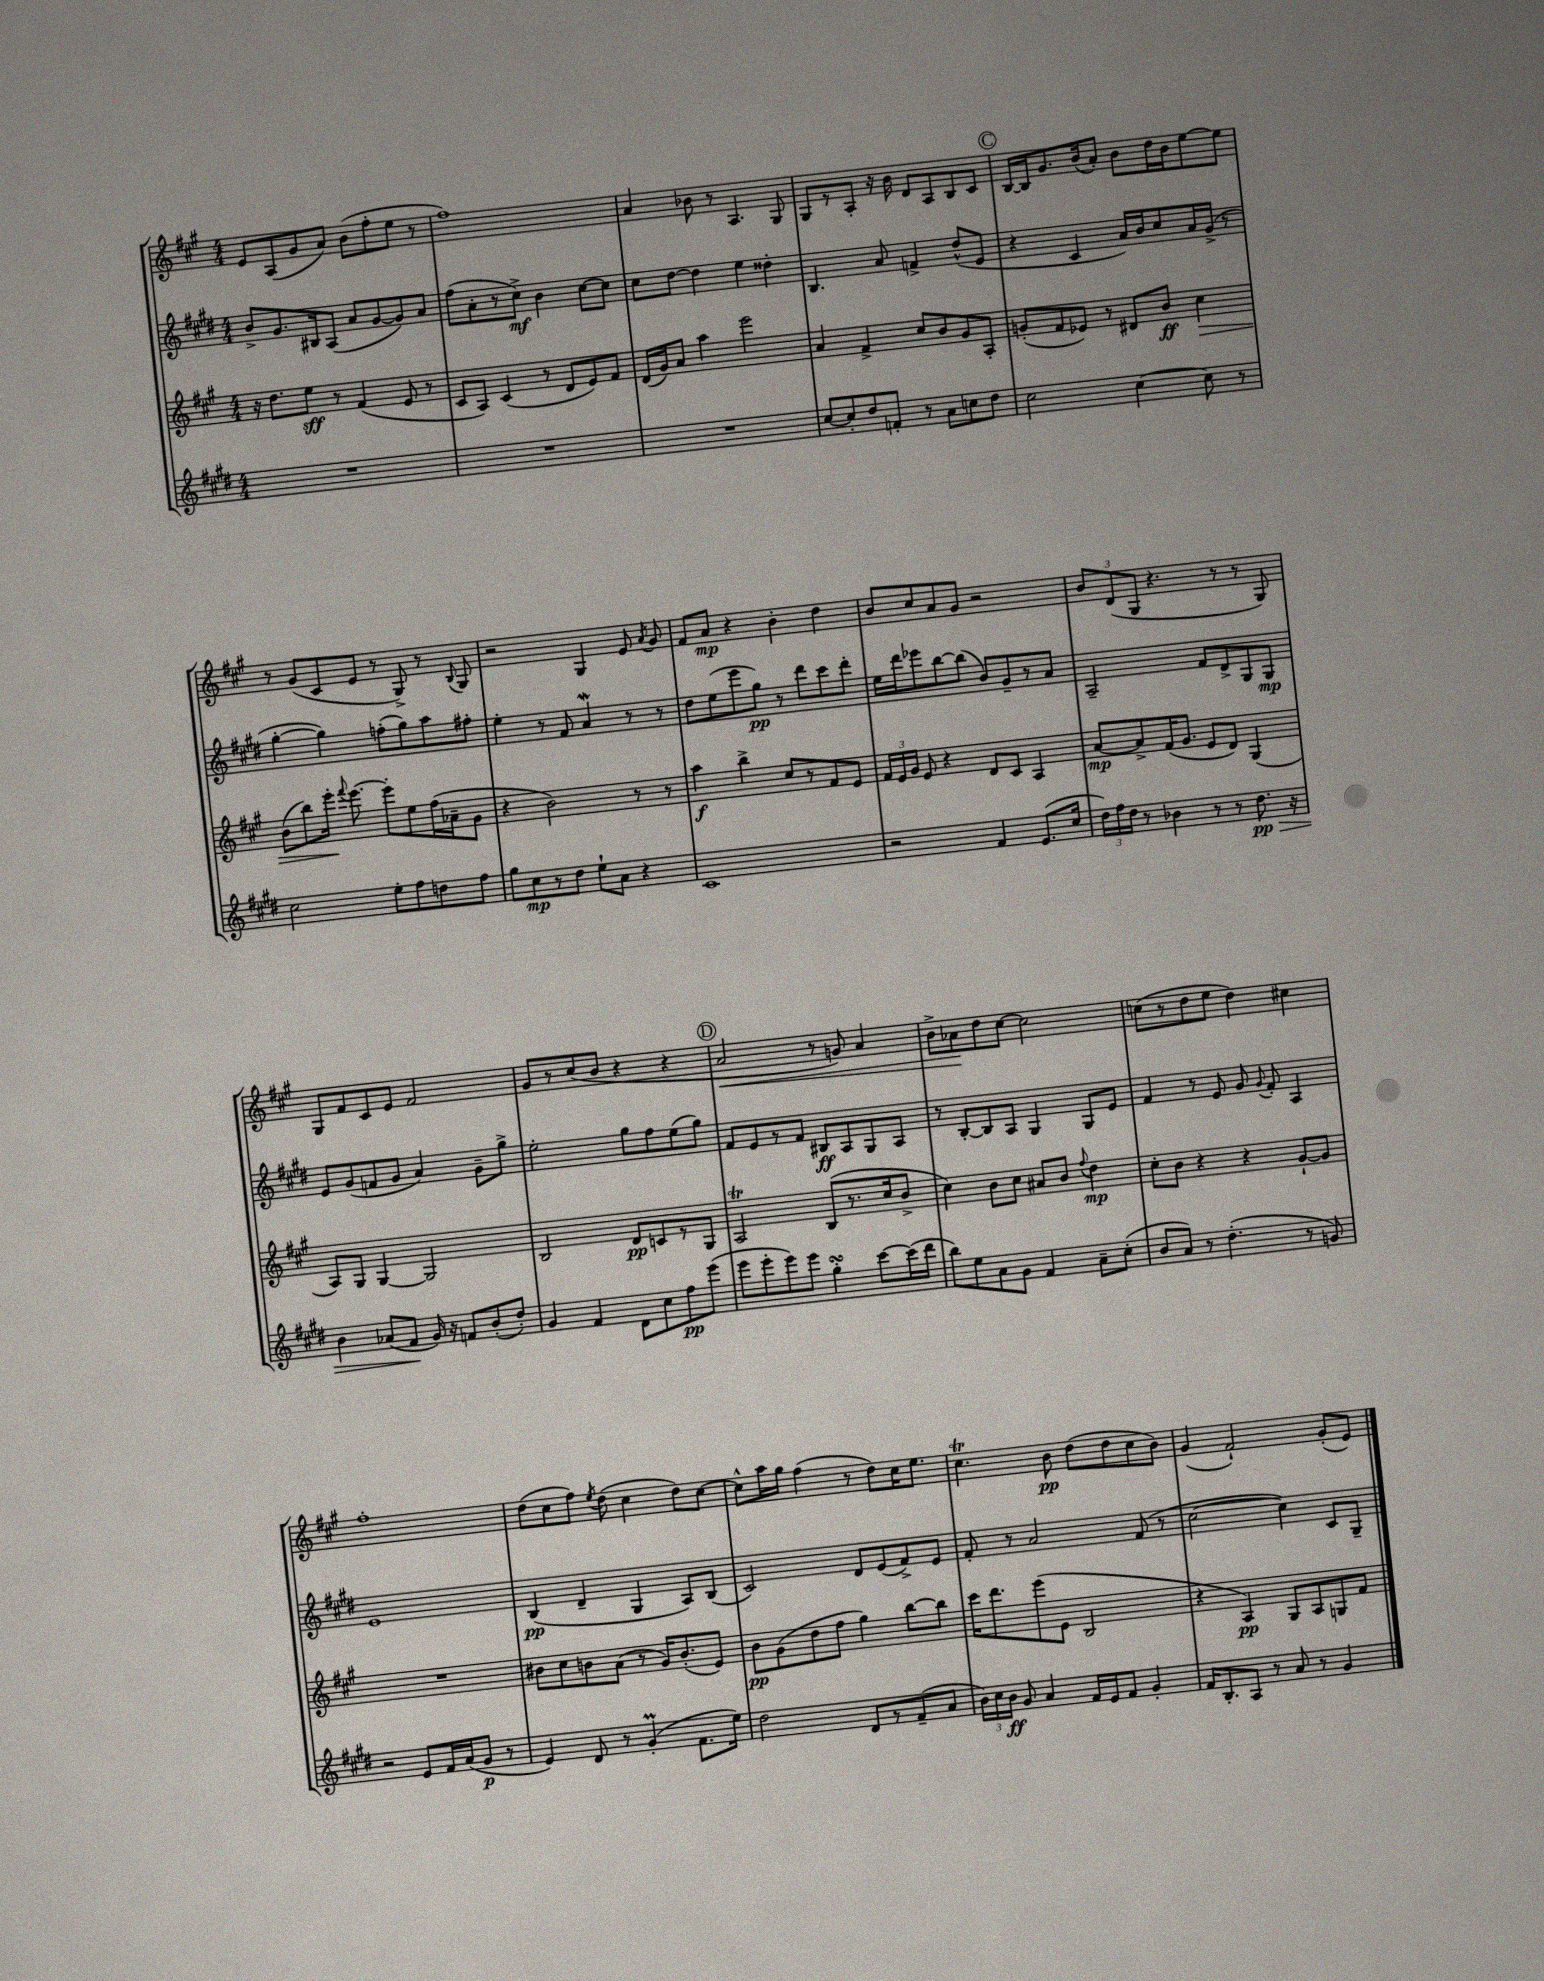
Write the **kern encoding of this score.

**kern	**dynam	**kern	**dynam	**kern	**dynam	**kern	**dynam
*part4	*part4	*part3	*part3	*part2	*part2	*part1	*part1
*staff4	*staff4	*staff3	*staff3	*staff2	*staff2	*staff1	*staff1
*clefG2	*	*clefG2	*	*clefG2	*	*clefG2	*
*k[f#c#g#d#]	*	*k[f#c#g#]	*	*k[f#c#g#d#]	*	*k[f#c#g#]	*
*M4/4	*	*M4/4	*	*M4/4	*	*M4/4	*
=49	=49	=49	=49	=49	=49	=49	=49
1r	.	16r	.	8b^/L	.	8e/L	.
.	.	8.dd\L	.	.	.	.	.
.	.	.	.	8.g#/	.	(8A/	.
.	.	8ee\J	sff	.	.	8g#/	.
.	.	.	.	16B#X/k	.	.	.
.	.	8r	.	(8A/J	.	8a/J)	.
.	.	(4f#/	.	8a/L	.	(8b\L	.
.	.	.	.	[8g#/	.	8ff#'\	.
.	.	8e/	.	8g#/])	.	8ee\J	.
.	.	8r	.	8a/J	.	8r	.
=50	=50	=50	=50	=50	=50	=50	=50
1r	.	8c#/L	.	(8ff#\L	.	1ff#)	.
.	.	8A/J)	.	8a'\	.	.	.
.	.	(4c#/	.	8r	.	.	.
.	.	.	.	8cc#^\J)	mf	.	.
.	.	8r	.	4b\	.	.	.
.	.	8d/L	.	.	.	.	.
.	.	8e/)	.	[8cc#\L	.	.	.
.	.	8f#/J	.	8cc#\J]	.	.	.
=51	=51	=51	=51	=51	=51	=51	=51
1r	.	(16d/LL	.	8cc#\L	.	4a/	.
.	.	16g#/J)	.	.	.	.	.
.	.	8a/J	.	[8dd#\J	.	.	.
.	.	4aa\	.	4dd#\]	.	8b-X\	.
.	.	.	.	.	.	8r	.
.	.	2eee\	.	4ee\	.	4.A/	.
.	.	.	.	4dd##X'\	.	.	.
.	.	.	.	.	.	8G#/	.
=52	=52	=52	=52	=52	=52	=52	=52
[8cc#/L	.	4a/	.	4.B/	.	8G#/L	.
8cc#'/]	.	.	.	.	.	8r	.
8dd#/	.	4f#^/	.	.	.	8A'/J	.
8fn'/J	.	.	.	8a/	.	16r	.
.	.	.	.	.	.	16b\	.
8r	.	8cc#/L	.	4fn^/	.	8d/L	.
8a\L	.	8b/	.	.	.	8A/	.
8ccn\	.	8g#/	.	(8dd#^^/L	.	8B/	.
8dd#\J	.	8A'/J	.	8e/J	.	8c#/J	.
!!LO:REH:place=s1:t=C
=53	=53	=53	=53	=53	=53	=53	=53
2cc#\	.	(8gn'/L	.	4r	.	[16B/LL	.
.	.	.	.	.	.	16B/J]	.
.	.	8f#/	.	.	.	8.g#/	.
.	.	8e-X/J)	.	4c#/	.	.	.
.	.	.	.	.	.	(16b/k	.
.	.	8r	.	.	.	8a'/J)	.
[4cc#\	.	8d#X/L	.	16a/LL)	.	8b\L	.
.	.	.	.	16b/J	.	.	.
.	.	8b/J	ff	8cc#/	.	16dd\L	.
.	.	.	.	.	.	16b\J	.
!	!	!	!LO:HP:b	!	!	!	!
8cc#\]	.	4cc#\	>	16a/L	.	[8ee\	.
.	.	.	.	(16g#^/JJ	.	.	.
8r	.	.	.	8r	.	8ee\J]	.
!!LO:LB:g=z
=54	=54	=54	=54	=54	=54	=54	=54
2cc#\	.	(8b\L	.	[4gg#'\	.	8r	.
.	.	8bb\)	.	.	.	(8g#/L	.
.	.	16eee'\Jk	.	4gg#\])	.	8c#/	.
.	.	8qqfff#/	.	.	.	.	.
.	.	[8.eee\	]	.	.	.	.
.	.	.	.	.	.	8e/J	.
8ee'\L	.	8eee'\L]	.	(8ffn'\L	.	8r	.
8ff#\	.	8ee\	.	8gg#\)	.	8G#^/)	.
8ddn\	.	(16ff#\L	.	8aa\	.	8r	.
.	.	16a-X~\J	.	.	.	.	.
.	.	.	.	.	.	8qqB/	.
8ff#\J	.	8g#\J	.	8ff#X'\J	.	8G#/	.
=55	=55	=55	=55	=55	=55	=55	=55
8gg#\L	.	4r	.	4ee'\	.	2r	.
8cc#\	mp	.	.	.	.	.	.
8r	.	2b\)	.	8r	.	.	.
8dd#\J	.	.	.	8f#/	.	.	.
8ee`\L	.	.	.	4aw/	.	4G#/	.
8a\J	.	.	.	.	.	.	.
4r	.	8r	.	8r	.	8e/	.
.	.	.	.	.	.	8qa/	.
.	.	8r	.	8r	.	8g#/	.
=56	=56	=56	=56	=56	=56	=56	=56
1c#	.	4aa\	f	8dd#\L	.	8f#/L	.
.	.	.	.	(8ee\	.	8a/J	mp
.	.	4bb^\	.	8eee\	.	4r	.
.	.	.	.	8gg#\J)	pp	.	.
.	.	8cc#/L	.	8r	.	4b'\	.
.	.	8r	.	8ddd#\L	.	.	.
.	.	8f#/	.	8ccc#\	.	4dd\	.
.	.	8e/J	.	8ddd#'\J	.	.	.
=57	=57	=57	=57	=57	=57	=57	=57
2r	.	24f#/LL	.	16ee\LL	.	8b/L	.
.	.	24e/	.	.	.	.	.
.	.	.	.	16ddd#\J	.	.	.
.	.	24g#/JJ	.	.	.	.	.
.	.	8e/	.	8eee-X\	.	8cc#/	.
.	.	4r	.	[8bb\	.	8a/	.
.	.	.	.	(8bb\J]	.	8g#/J	.
4f#/	.	8d/L	.	8b/L)	.	2r	.
.	.	8c#/J	.	8g#~/	.	.	.
(8.e/L	.	4A/	.	8r	.	.	.
.	.	.	.	8a/J	.	.	.
16cc#/Jk	.	.	.	.	.	.	.
=58	=58	=58	=58	=58	=58	=58	=58
24dd#\LL)	.	[8a/L	mp	2A~/	.	12b/L	.
24ff#\	.	.	.	.	.	.	.
24dd#\JJ	.	.	.	.	.	(12d/	.
8r	.	8a^/]	.	.	.	.	.
.	.	.	.	.	.	12G#/J	.
4b-X\	.	(16f#/K	.	.	.	4.r	.
.	.	8.g#/J	.	.	.	.	.
8r	.	8e/L	.	8f#/L	.	.	.
8r	.	8d/J)	.	8d#^/	.	8r	.
!	!LO:HP:b	!	!	!	!	!	!
8.dd#\	> pp	(4G#/	.	8G#/	.	8r	.
.	.	.	.	8G#/J	mp	8G#/)	.
16r	.	.	.	.	.	.	.
!!LO:LB:g=z
=59	=59	=59	=59	=59	=59	=59	=59
4b\	.	8A/L)	.	8e/L	.	8G#/L	.
.	.	8G#/J	.	(8g#/	.	8f#/	.
(8a-X/L	.	[4G#/	.	8fn/	.	8c#/	.
8f#/J	.	.	.	8g#/J	.	8e/J	.
16g#/)	]	2G#/]	.	4a/)	.	2f#/	.
16r	.	.	.	.	.	.	.
8fn/L	.	.	.	.	.	.	.
(8b'/	.	.	.	8g#~\L	.	.	.
8dd#'/J)	.	.	.	8gg#^\J	.	.	.
=60	=60	=60	=60	=60	=60	=60	=60
4g#/	.	2B/	.	2ee'\	.	8g#/L	.
.	.	.	.	.	.	8r	.
4f#/	.	.	.	.	.	(8cc#/	.
.	.	.	.	.	.	8b/J	.
8d#\L	.	8d/L	pp	8gg#\L	.	4r	.
8cc#\	.	8cn/	.	8ff#\	.	.	.
8ff#\	pp	8r	.	(8ee\	.	4r	.
(8eee\J	.	8G#/J	.	8gg#\J)	.	.	.
!!LO:REH:place=s1:t=D
=61	=61	=61	=61	=61	=61	=61	=61
!	!	!	!	!	!	!	!LO:HP:b
8eee\L	.	2AT/	.	8f#/L	.	2a/	<
8eee'\	.	.	.	8e/	.	.	.
8eee\)	.	.	.	8r	.	.	.
8eee\J	.	.	.	8f#/J	.	.	.
4gg#sSsS'\	.	(8B/L	.	8B#X/L	ff	8r	.
.	.	8.r	.	8A/	.	8gn/)	.
[8ccc#\L	.	.	.	8G#/	.	4a/	.
.	.	16cc#/k	.	.	.	.	.
(16ccc#\L]	.	8b^/J	.	8A/J	.	.	.
16ddd#\JJ	.	.	.	.	.	.	.
=62	=62	=62	=62	=62	=62	=62	=62
8bb\L)	.	4cc#\)	.	8r	.	8b^\L	.
8ee\	.	.	.	[8B'/L	.	8a-X\	.
8a\	.	8b\L	.	8B/]	.	8dd\	[
8g#\J	.	8cc#\J	.	8A/J	.	[8cc#\J	.
4f#/	.	8a#X/L	.	4G#/	.	2cc#\]	.
.	.	8b/J	.	.	.	.	.
.	.	8qqff#/	.	.	.	.	.
8a~\L	.	4dd\	mp	8G#/L	.	.	.
(8cc#'\J	.	.	.	8e/J	.	.	.
=63	=63	=63	=63	=63	=63	=63	=63
8b/L	.	8cc#'\L	.	4f#/	.	(8ccn\L	.
8a/J)	.	8b\J	.	.	.	8r	.
8r	.	4r	.	8r	.	8dd\	.
(4.dd#'\	.	.	.	8e/	.	8ee\J	.
.	.	4r	.	8g#/	.	4dd\)	.
.	.	.	.	8qqg#/	.	.	.
.	.	.	.	8f#'/	.	.	.
8r	.	[8g#`/L	.	4A/	.	4cc#X\	.
8gn/)	.	8g#/J]	.	.	.	.	.
!!LO:LB:g=z
=64	=64	=64	=64	=64	=64	=64	=64
2r	.	1r	.	1e	.	1ff#'	.
8e/L	.	.	.	.	.	.	.
16f#/L	.	.	.	.	.	.	.
(16a/J	.	.	.	.	.	.	.
8g#/J	p	.	.	.	.	.	.
8r	.	.	.	.	.	.	.
=65	=65	=65	=65	=65	=65	=65	=65
4e/)	.	8b#X\L	.	(4B/	pp	(8dd\L	.
.	.	8cc#\	.	.	.	8cc#\	.
8d#/	.	8bn\	.	4d#~/	.	8ff#\J)	.
.	.	.	.	.	.	8qee/	.
8r	.	(8a\J	.	.	.	(8dd\	.
(4g#m'/	.	8r	.	4G#/	.	4cc#\	.
.	.	16g#/KL)	.	.	.	.	.
.	.	(8.b'/	.	.	.	.	.
8.f#\L	.	.	.	8A/L)	.	8dd\L)	.
.	.	8e/J)	.	(8B/J	.	[8cc#\J	.
16ee\Jk)	.	.	.	.	.	.	.
=66	=66	=66	=66	=66	=66	=66	=66
2dd#\	.	8b\L	pp	2c#/)	.	8cc#^^\L]	.
.	.	(8g#\	.	.	.	16aa\L	.
.	.	.	.	.	.	16gg#\JJ	.
.	.	8dd\	.	.	.	(4ff#\	.
.	.	8ff#\J	.	.	.	.	.
8d#/L	.	4gg#\)	.	8d#/L	.	8r	.
8r	.	.	.	(8e/	.	8dd\L)	.
(8f#~/	.	[8bb\L	.	8f#^/)	.	16cc#\K	.
.	.	.	.	.	.	8.ee\J	.
8a/J	.	8bb\J]	.	8e/J	.	.	.
=67	=67	=67	=67	=67	=67	=67	=67
24b\LL)	.	16ccc#\KL	.	8f#'/	.	4.cc#t\	.
24cc#\	.	.	.	.	.	.	.
.	.	8.ddd\	.	.	.	.	.
24b\JJ	ff	.	.	.	.	.	.
8g#/	.	.	.	8r	.	.	.
4a/	.	(8eee\	.	2a/	.	.	.
.	.	8e\J	.	.	.	8b\	pp
16f#/LL	.	2B/	.	.	.	(8dd\L	.
16e/J	.	.	.	.	.	.	.
8f#/J	.	.	.	.	.	8dd\	.
4g#'/	.	.	.	(8f#/	.	8cc#\	.
.	.	.	.	8r	.	8b\J)	.
=68	=68	=68	=68	=68	=68	=68	=68
16f#/KL	.	4r	.	[2cc#\	.	(4g#/	.
8.B'/	.	.	.	.	.	.	.
8A/J	.	4A/)	pp	.	.	2f#`/)	.
8r	.	.	.	.	.	.	.
8a/	.	8G#/L	.	4cc#\])	.	.	.
8r	.	8A/	.	.	.	.	.
4g#/	.	8Gn/	.	8c#/L	.	(8g#'/L	.
.	.	8f#/J	.	8G#~/J	.	8e/J)	.
==	==	==	==	==	==	==	==
*-	*-	*-	*-	*-	*-	*-	*-
